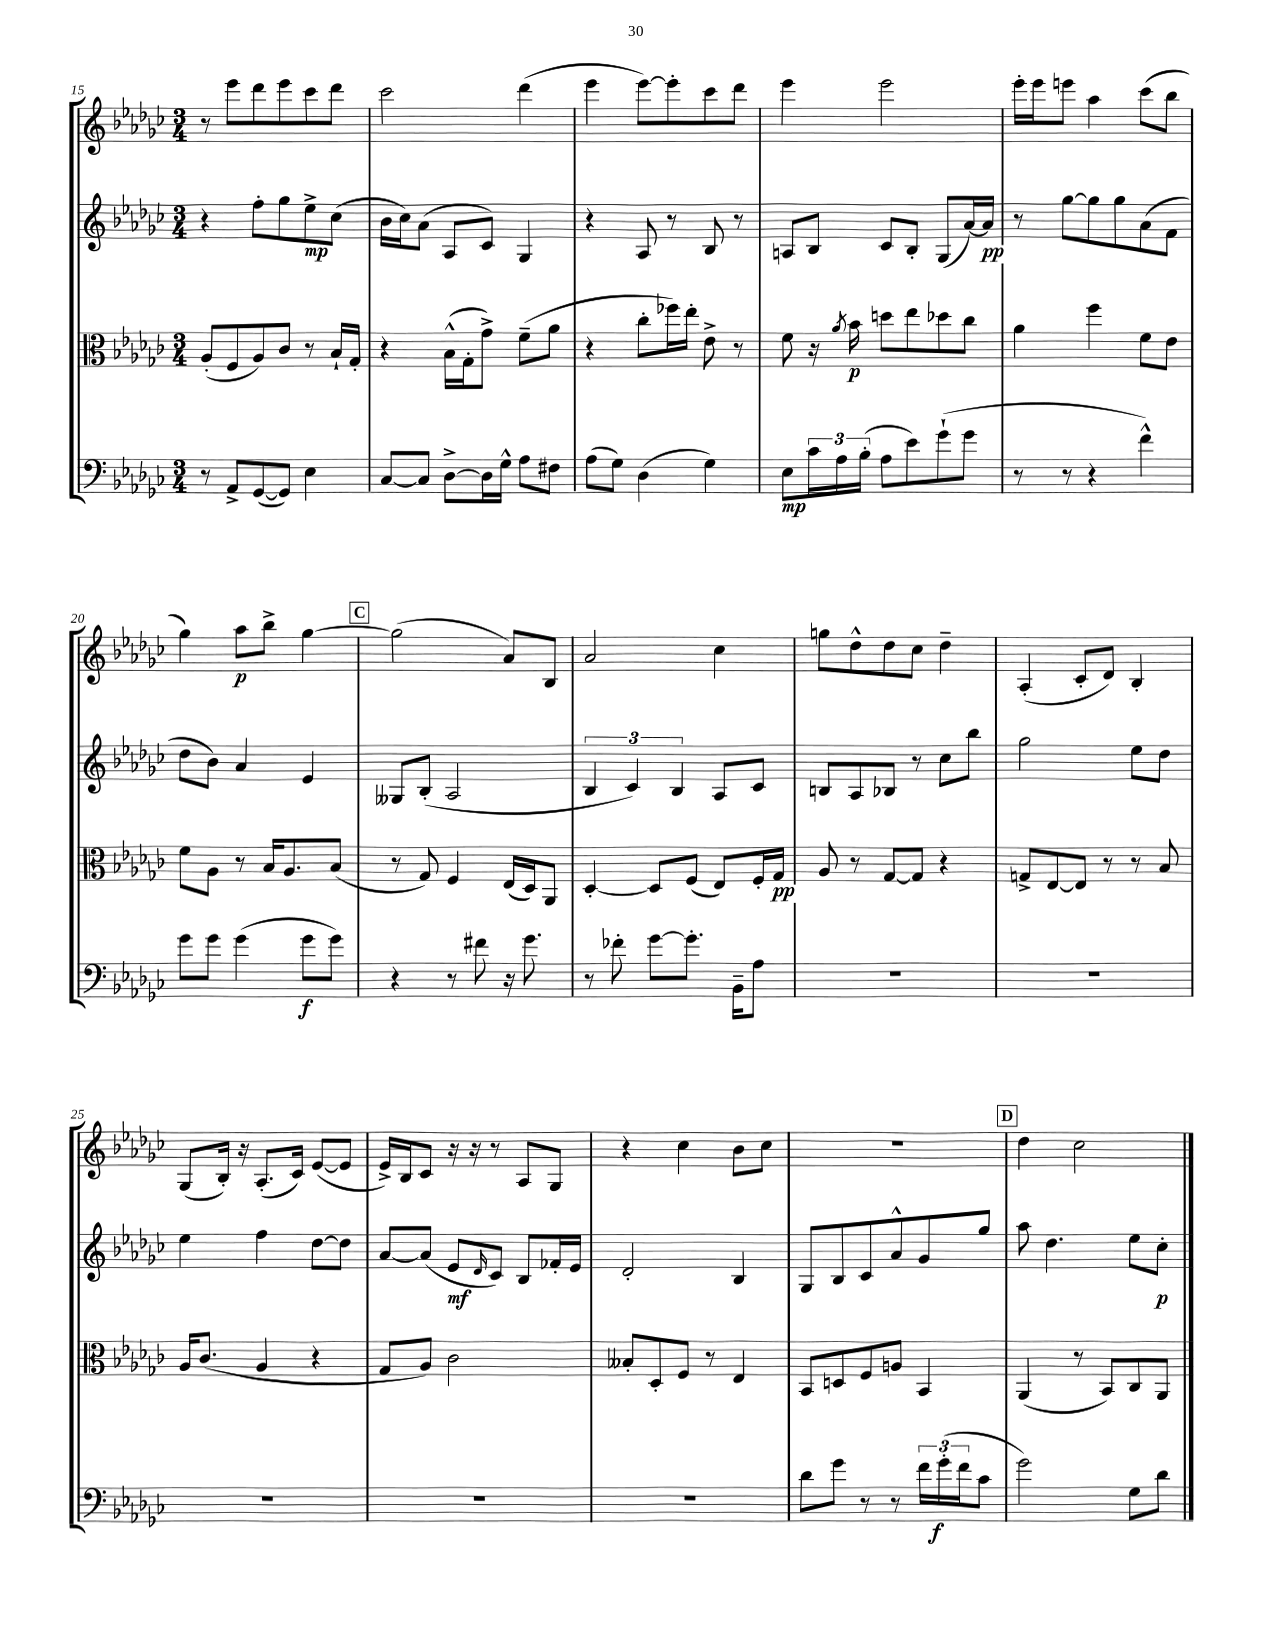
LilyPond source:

<<
\new StaffGroup <<
\new Staff = "s0" {
    \clef treble \key ges \major \numericTimeSignature \time 3/4
    r8 ees'''8 des'''8 ees'''8 ces'''8 des'''8 |
    ces'''2 des'''4( |
    ees'''4 ees'''8~) ees'''8-. ces'''8 des'''8 |
    ees'''4 ees'''2 |
    ees'''16-. ees'''16 e'''8 aes''4 ces'''8( bes''8 |
    ges''4) aes''8\p bes''8-> ges''4~ |
    \mark \markup { \box "C" } ges''2( aes'8) bes8 |
    aes'2 ces''4 |
    g''8 des''8-^ des''8 ces''8 des''4-- |
    aes4-.( ces'8-. des'8) bes4-. |
    ges8( bes16-.) r16 aes8.-.( ces'16) ees'8~( ees'8 |
    ees'16->) bes16 ces'8 r16 r16 r8 aes8 ges8 |
    r4 ces''4 bes'8 ces''8 |
    R2. |
    \mark \markup { \box "D" } des''4 ces''2 \bar "|." |
}
\new Staff = "s1" {
    \clef treble \key ges \major \numericTimeSignature \time 3/4
    r4 f''8-. ges''8 ees''8->\mp ces''8( |
    bes'16 ces''16) aes'8( aes8 ces'8) ges4 |
    r4 aes8 r8 bes8 r8 |
    a8 bes8 ces'8 bes8-. ges8( aes'16~) aes'16\pp |
    r8 ges''8~ ges''8 ges''8 aes'8( f'8 |
    des''8 bes'8) aes'4 ees'4 |
    \mark \markup { \box "C" } geses8 bes8-.( aes2 |
    \tuplet 3/2 { bes4 ces'4) bes4 } aes8 ces'8 |
    b8 aes8 bes8 r8 ces''8 bes''8 |
    ges''2 ees''8 des''8 |
    ees''4 f''4 des''8~ des''8 |
    aes'8~ aes'8( ees'8\mf \grace { des'16 } ces'8) bes8 fes'16-. ees'16 |
    des'2-. bes4 |
    ges8 bes8 ces'8 aes'8-^ ges'8 ges''8 |
    \mark \markup { \box "D" } aes''8 des''4. ees''8 ces''8-.\p \bar "|." |
}
\new Staff = "s2" {
    \clef alto \key ges \major \numericTimeSignature \time 3/4
    aes8-.( f8 aes8) ces'8 r8 bes16-! ges16-. |
    r4 bes16-^( ges16-. ges'8->) f'8--( aes'8 |
    r4 ces''8-. fes''16) ees''16-. ees'8-> r8 |
    f'8 r16 \acciaccatura { aes'8 } bes'16\p d''8 ees''8 des''8 ces''8 |
    aes'4 f''4 f'8 ees'8 |
    f'8 aes8 r8 bes16 aes8. bes8( |
    \mark \markup { \box "C" } r8 ges8) f4 ees16( des16) aes,8 |
    des4~-. des8 f8( ees8) f16-. ges16\pp |
    aes8 r8 ges8~ ges8 r4 |
    g8-> ees8~ ees8 r8 r8 bes8 |
    aes16 ces'8.( aes4 r4 |
    ges8 aes8) ces'2 |
    beses8-. des8-. f8 r8 ees4 |
    bes,8 d8 f8 a8 bes,4 |
    \mark \markup { \box "D" } aes,4( r8 bes,8) ces8 aes,8 \bar "|." |
}
\new Staff = "s3" {
    \clef bass \key ges \major \numericTimeSignature \time 3/4
    r8 aes,8-> ges,8~( ges,8) ees4 |
    ces8~ ces8 des8~-> des16 ges16-^ aes8 fis8 |
    aes8( ges8) des4( ges4) |
    ees8\mp \tuplet 3/2 { ces'16 aes16 bes16-.( } aes8 ees'8) ges'8-!( ges'8 |
    r8 r8 r4 f'4-^) |
    ges'8 ges'8 ges'4( ges'8\f ges'8) |
    \mark \markup { \box "C" } r4 r8 fis'8 r16 ges'8. |
    r8 fes'8-. ges'8~ ges'8.-. bes,16-- aes8 |
    R2. |
    R2. |
    R2. |
    R2. |
    R2. |
    des'8 ges'8 r8 r8 \tuplet 3/2 { f'16 ges'16-.\f( f'16 } ces'8 |
    \mark \markup { \box "D" } ges'2) ges8 des'8 \bar "|." |
}
>>
>>
\layout { \context { \Score currentBarNumber = #15 } }
